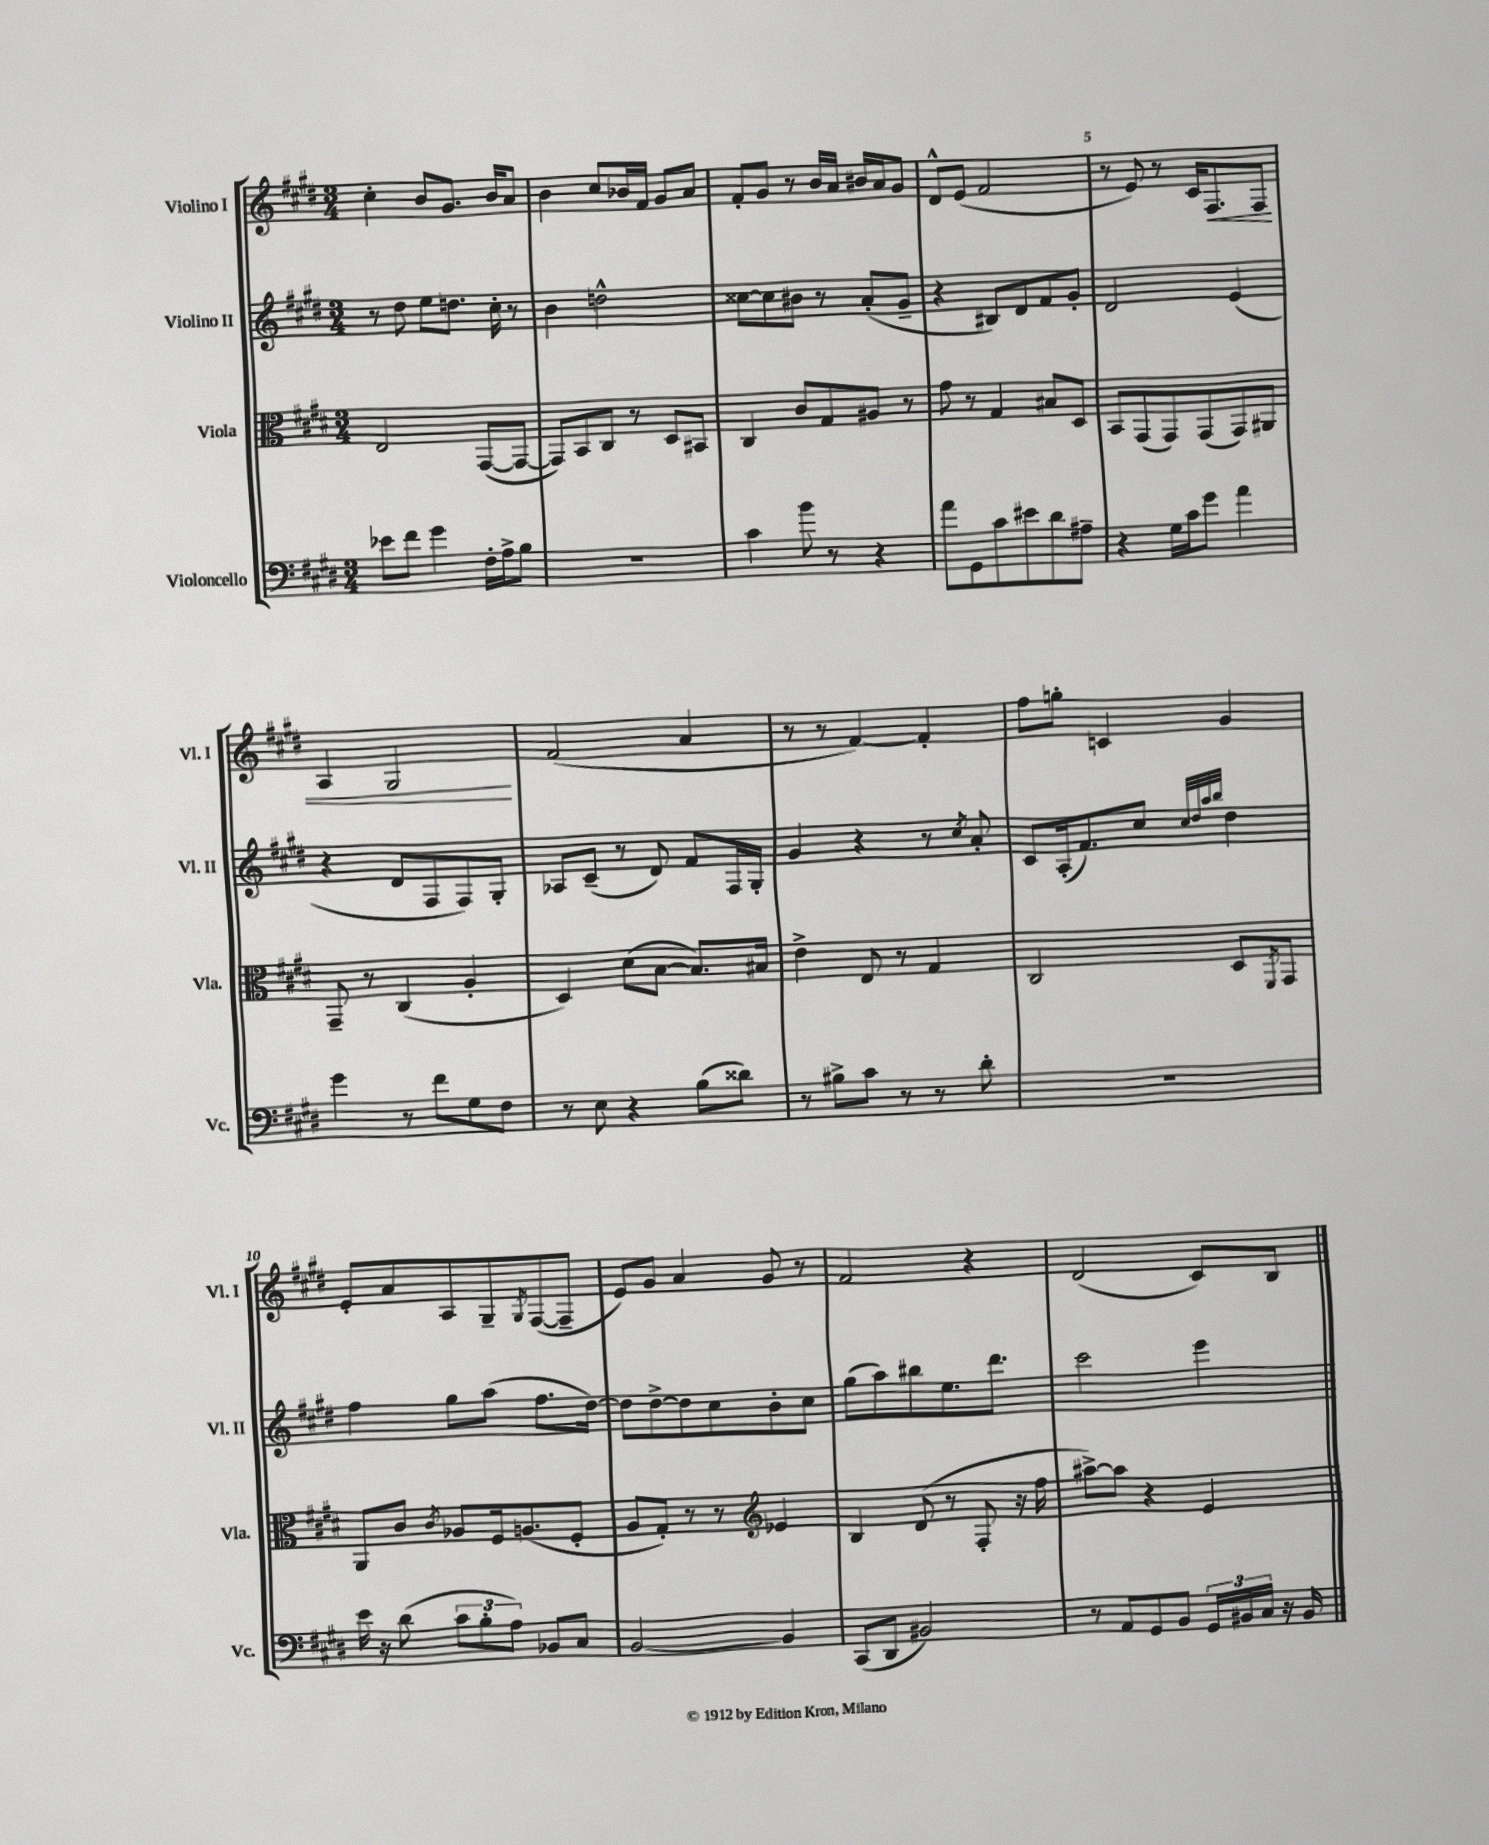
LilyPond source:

<<
\new StaffGroup <<
\new Staff = "s0" \with { instrumentName = "Violino I" shortInstrumentName = "Vl. I" } {
    \clef treble \key e \major \numericTimeSignature \time 3/4
    cis''4-. b'8 gis'8. b'16 a'8 |
    b'4 cis''8 bes'16 fis'16 gis'8 a'8 |
    fis'8-. gis'8 r8 b'16 a'16 bis'16 a'16 gis'8 |
    dis'8-^ e'8( fis'2 |
    r8 e'8) r8 cis'16 fis8.\< fis8 |
    a4 gis2\! |
    fis'2( a'4 |
    r8 r8 fis'4~) fis'4-. |
    fis''8 g''8-. c'4 gis'4 |
    e'8-. a'8 a8 gis8-- \acciaccatura { gis8 } fis8~( fis8-- |
    e'8) gis'8 a'4 gis'8 r8 |
    fis'2 r4 |
    dis'2( cis'8) b8 \bar "|." |
}
\new Staff = "s1" \with { instrumentName = "Violino II" shortInstrumentName = "Vl. II" } {
    \clef treble \key e \major \numericTimeSignature \time 3/4
    r8 dis''8 e''8 d''8. cis''16-. r8 |
    b'4 d''2-^ |
    cisis''8~ cisis''8 bis'8 r8 a'8-.( gis'8-- |
    r4 bis8) dis'8 fis'8 gis'8-. |
    dis'2 e'4( |
    r4 dis'8 fis8 fis8) gis8-. |
    aes8 cis'8--( r8 dis'8) fis'8 fis16 gis16-. |
    gis'4 r4 r8 \acciaccatura { cis''8 } a'8-. |
    cis'8 a16-.( fis'8.) cis''8 \grace { cis''32 dis''32 a''32 b''32 } dis''4 |
    fis''4 gis''8 a''8( fis''8. dis''16~) |
    dis''8 dis''8~-> dis''8 cis''8 b'8-. cis''8 |
    gis''8( a''8) bis''8 e''8. dis'''8. |
    cis'''2 e'''4 \bar "|." |
}
\new Staff = "s2" \with { instrumentName = "Viola" shortInstrumentName = "Vla." } {
    \clef alto \key e \major \numericTimeSignature \time 3/4
    e2 gis,8~( gis,8~ |
    gis,8) b,8 cis8 r8 dis8 bis,8 |
    cis4 cis'8 gis8 ais8 r8 |
    gis'8 r8 gis4 bis8 dis8 |
    b,8 gis,8( gis,8) gis,8( gis,8) ais,8 |
    gis,8-- r8 cis4( a4-. |
    dis4) dis'8( b8~ b8.) bis16 |
    e'4-> e8 r8 gis4 |
    cis2 dis8 \acciaccatura { fis,8 } gis,8 |
    a,8 cis'8 \acciaccatura { cis'8 } aes8 fis16 a8.( fis8-. |
    a8 gis8-.) r8 r8 \clef treble ees'4 |
    b4 dis'8( r8 fis8-. r16 fis''16 |
    ais''8~->) ais''8 r4 e'4 \bar "|." |
}
\new Staff = "s3" \with { instrumentName = "Violoncello" shortInstrumentName = "Vc." } {
    \clef bass \key e \major \numericTimeSignature \time 3/4
    ees'8 fis'8 gis'4 fis16-. a16-> b8 |
    R2. |
    cis'4 b'8 r8 r4 |
    a'8 gis,8 cis'8 eis'8 dis'8 ais8-- |
    r4 gis16 cis'16 gis'8 a'4 |
    gis'4 r8 fis'8 gis8 fis8 |
    r8 e8 r4 b8( disis'8) |
    r8 bis8-> cis'8 r8 r8 dis'8-. |
    R2. |
    e'16 r16 dis'8( \tuplet 3/2 { cis'8 b8-. a8) } bes,8 cis8 |
    b,2~ b,4 |
    cis,8( dis,8 bis,2) |
    r8 a,8 gis,8 b,8 \tuplet 3/2 { gis,16 bis,16 cis16 } r16 bis,16 \bar "|." |
}
>>
>>
\layout { \context { \Score \override BarNumber.break-visibility = ##(#f #t #t) barNumberVisibility = #(every-nth-bar-number-visible 5) } }
